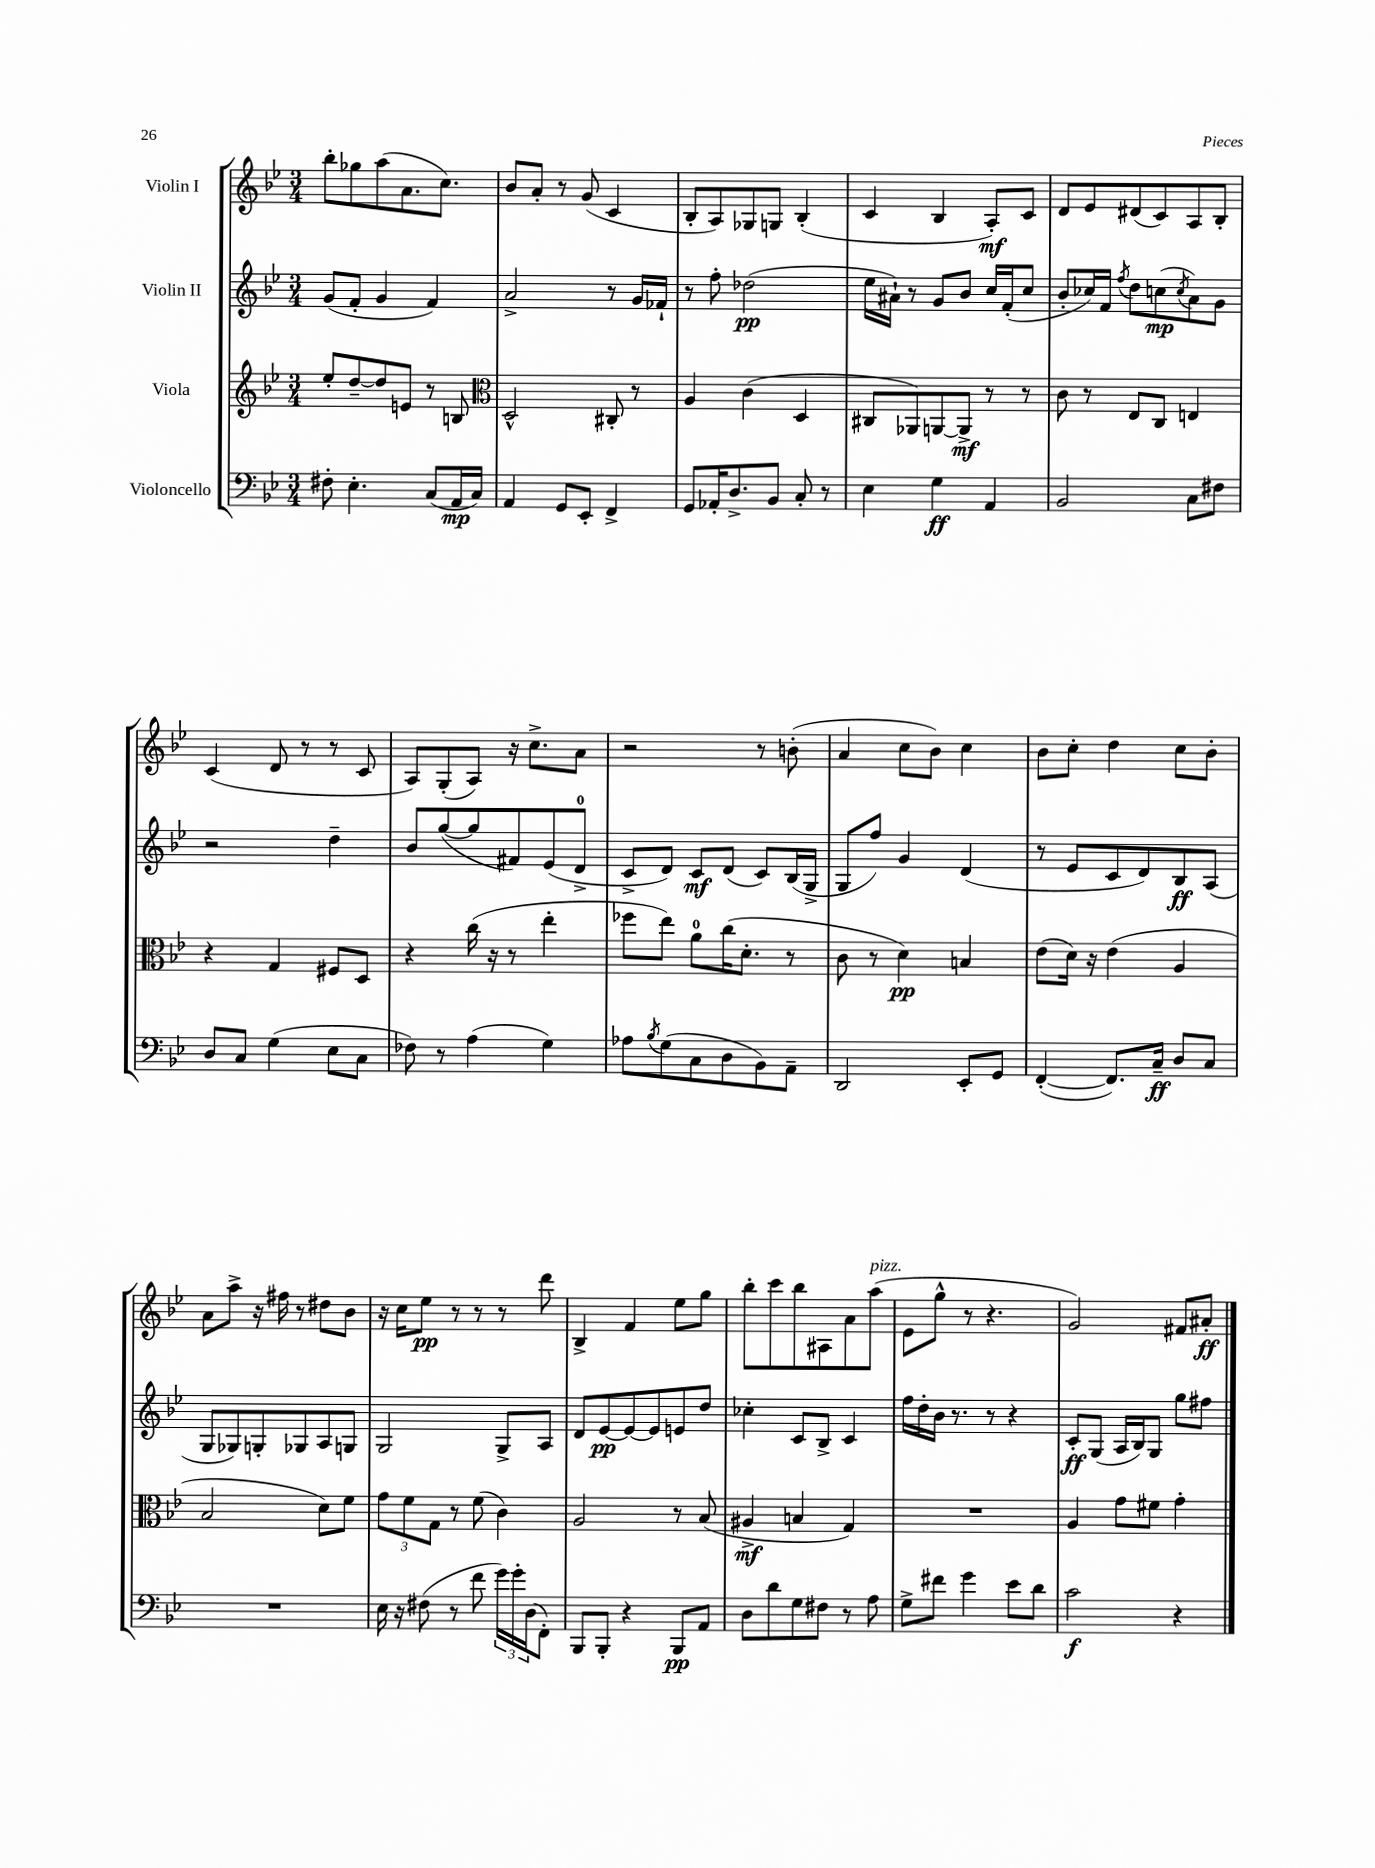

**kern	**kern	**kern	**kern
*staff4	*staff3	*staff2	*staff1
*clefF4	*clefG2	*clefG2	*clefG2
*k[b-e-]	*k[b-e-]	*k[b-e-]	*k[b-e-]
*M3/4	*M3/4	*M3/4	*M3/4
8F#'	8ee-'	(8g	8bb-'
4.E-'	[8dd~	8f'	8gg-
.	8dd]	4g	(8aa
.	8e	.	8.a
(8C	8r	4f)	.
.	.	.	8.cc)
16AA	8B	.	.
16C)	.	.	.
=	=	=	=
*	*clefC3	*	*
4AA	2D^^	2a^	8b-
.	.	.	8a'
8GG	.	.	8r
8EE-'	.	.	(8g
4FF^	8C#'	8r	4c
.	8r	16g	.
.	.	16f-`	.
=	=	=	=
8GG	4A	8r	8B-'
16AA-'	.	8ff'	8A)
8.D^	.	.	.
.	(4c	(2dd-	8G-
8BB-	.	.	8G
8C'	4D	.	(4B-'
8r	.	.	.
=	=	=	=
4E-	8C#	16ee-	4c
.	.	16a#`)	.
.	8AA-)	8r	.
4G	[8AA	8g	4B-
.	8AA^]	8b-	.
4AA	8r	16cc	8A')
.	.	(16f'	.
.	8r	8cc	8c
=	=	=	=
2BB-	8c	8b-'	8d
.	8r	16cc-)	8e-
.	.	16f	.
.	.	8qff	.
.	8E-	8dd	(8d#
.	8C	(8cc	8c)
.	.	8qcc	.
8C	4E	8a)	8A
8F#	.	8g	8B-'
=	=	=	=
8D	4r	2r	(4c
8C	.	.	.
(4G	4G	.	8d
.	.	.	8r
8E-	8F#	4dd~	8r
8C	8D	.	8c
=	=	=	=
8F-)	4r	8b-	8A)
8r	.	([8gg	(8G'
(4A	(16cc	8gg]	8A)
.	16r	.	.
.	8r	8f#)	16r
.	.	.	8.cc^
4G)	4ee-'	(8e-	.
.	.	8d^	8a
=	=	=	=
8A-	8ff-	8c^	2r
8qB-	.	.	.
(8G	8ee-)	8d)	.
8C	8a	8c	.
8D	(16cc	(8d	.
.	8.d'	.	.
8BB-)	.	8c)	8r
8AA~	8r	(16B-	(8b'
.	.	16G^	.
=	=	=	=
2DD	8c	8G	4a
.	8r	8ff)	.
.	4d)	4g	8cc
.	.	.	8b-)
8EE-'	4B	(4d	4cc
8GG	.	.	.
=	=	=	=
([4FF'	(8e-	8r	8b-
.	16d)	8e-	8cc'
.	16r	.	.
8.FF])	(4e-	8c	4dd
.	.	8d)	.
16C~	.	.	.
8D	4A	8B-	8cc
8C	.	(8A	8b-'
=	=	=	=
2.r	2B-	8G	8a
.	.	8G-)	8aa^
.	.	8G'	16r
.	.	.	16ff#
.	.	8G-	8r
.	8d)	8A	8dd#
.	8f	8G	8b-
=	=	=	=
16E-	12g	2G	16r
16r	.	.	16cc
.	12f	.	.
(8F#	.	.	8ee-
.	12G	.	.
8r	8r	.	8r
8f	(8f	.	8r
24g)	4c)	8G^	8r
24g'	.	.	.
(24D	.	.	.
8FF')	.	8A	8ddd
=	=	=	=
8BBB-	2A	8d	4B-^
8BBB-'	.	[8e-	.
4r	.	8e-_	4f
.	.	8e-]	.
8BBB-	8r	8e	8ee-
8AA	(8B-	8dd	8gg
=	=	=	=
8D	4A#^	4cc-'	8bb-'
8d	.	.	8ccc
8G	4B	8c	8bb-
8F#	.	8B-^	8A#
8r	4G)	4c	8a
8A	.	.	(8aa
=	=	=	=
8G^	2.r	16ff	8e-
.	.	16dd'	.
8f#	.	16b-	8gg^^
.	.	8.r	.
4g	.	.	8r
.	.	8r	4.r
8e-	.	4r	.
8d	.	.	.
=	=	=	=
2c	4A	8c'	2g)
.	.	(8G	.
.	8g	16A	.
.	.	16B-)	.
.	8f#	8G	.
4r	4g'	8gg	8f#
.	.	8ff#	8a#'
==	==	==	==
*-	*-	*-	*-
